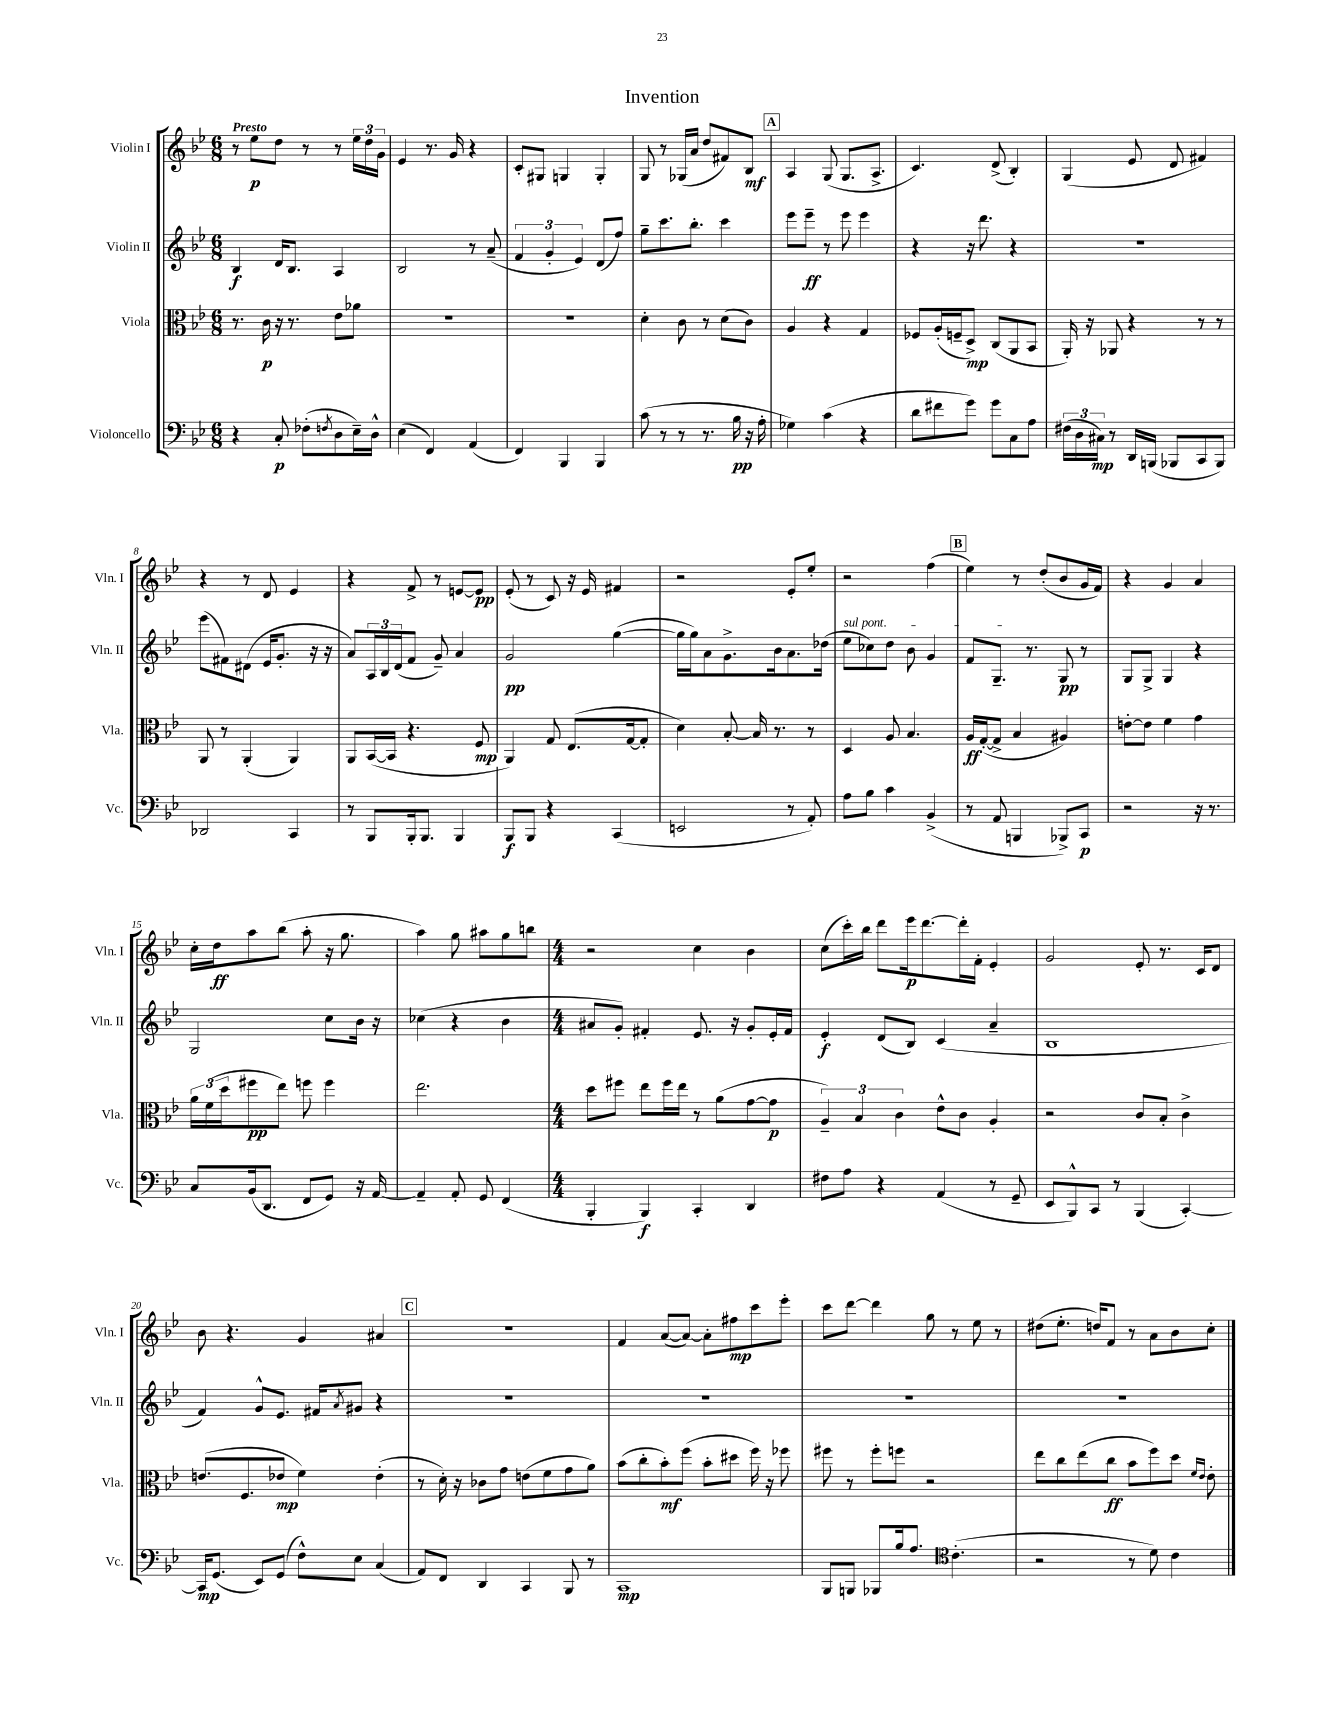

**kern	**kern	**kern	**kern
*staff4	*staff3	*staff2	*staff1
*clefF4	*clefC3	*clefG2	*clefG2
*k[b-e-]	*k[b-e-]	*k[b-e-]	*k[b-e-]
*M6/8	*M6/8	*M6/8	*M6/8
4r	8.r	4B-/	8r
.	.	.	8ee-\L
.	16c\	.	.
8C'/	16r	16d/LK	8dd\J
.	8.r	8.B-/J	.
(8F-'\L	.	.	8r
8qF/	.	.	.
8D\	8e-\L	4A/	8r
16E-~\L)	8a-\J	.	24ee-\LL
.	.	.	24dd\
16D^^\JJ	.	.	.
.	.	.	24g\JJ
=	=	=	=
(4E-\	2.r	2B-/	4e-/
4FF/)	.	.	8.r
.	.	.	16g/
(4AA/	.	8r	4r
.	.	(8a~/	.
=	=	=	=
4FF/)	2.r	6f/	8c'/L
.	.	.	8G#/J
.	.	6g'/	.
4BBB-/	.	.	4G/
.	.	6e-/)	.
4BBB-/	.	(8d/L	4G'/
.	.	8ff/J)	.
=	=	=	=
(8c\	4d'\	8gg~\L	8G/
8r	.	8.ccc\	8r
8r	8c\	.	(16G-/LL
.	.	8.bb-'\J	16a/JJ
8.r	8r	.	8dd/L
.	(8d\L	4ccc\	8f#/)
16B-\	.	.	.
16r	8c\J)	.	8B-/J
16A'\	.	.	.
=	=	=	=
4G-\)	4A/	8eee-\L	4A/
.	.	8eee-~\J	.
(4c\	4r	8r	(8G/
.	.	8eee-\	8.G/L
4r	4G/	4eee-\	.
.	.	.	8.A^/J
=	=	=	=
8d\L	8F-/L	4r	4.c/)
8f#\	(16A'/L	.	.
.	16F~/J	.	.
8g\J)	8D^/J)	16r	.
.	.	8.ddd\	.
8g\L	(8C/L	.	(8d^/
8C\	8AA/	4r	4B-'/)
8A\J	8BB-/J	.	.
=	=	=	=
(24F#\LL	16AA'/)	2.r	(4G/
24D\	.	.	.
.	16r	.	.
24C#\JJ)	.	.	.
8r	8AA-/	.	.
16DD/LL	4r	.	8e-/
(16BBB/JJ	.	.	.
8BBB-/L	.	.	8d/
8CC/	8r	.	4f#/)
8BBB-/J)	8r	.	.
=	=	=	=
2DD-/	8AA/	(8eee-\L	4r
.	8r	8f#\)	.
.	(4AA'/	(8d#\J	8r
.	.	16e-/LK	8d/
.	.	8.g'/J	.
4CC/	4AA/)	.	4e-/
.	.	16r	.
.	.	16r	.
=	=	=	=
8r	8AA/L	8a/L)	4r
8BBB-/L	([16BB-/L	24A/L	.
.	.	24B-/	.
.	16BB-/]JJ	.	.
.	.	(24d/J	.
16BBB-'/k	4.r	8f/J	8f^/
8.BBB-/J	.	.	.
.	.	8g~/)	8r
4BBB-/	.	4a/	[8e/L
.	8F/	.	8e/]J
=	=	=	=
8BBB-/L	4AA/)	2g/	(8e-'/
8BBB-/J	.	.	8r
4r	8G/	.	8c/)
.	(8.E-/L	.	16r
.	.	.	16e-/
(4CC/	.	([4gg\	4f#/
.	[16G/k	.	.
.	8G'/]J	.	.
=	=	=	=
2EE/	4d\)	16gg\]LL	2r
.	.	16gg\J)	.
.	.	8a\	.
.	[8B-'/	8.g^\	.
.	16B-/]	.	.
.	8.r	16b-\k	.
8r	.	8.a\	8e-'/L
8AA'/)	8r	.	8ee-'/J
.	.	(16dd-\Jk	.
=	=	=	=
8A\L	4D/	8ee-\L	2r
8B-\J	.	8cc-\)	.
4c\	8A/	8dd\J	.
.	4.B-/	8b-\	.
(4BB-^/	.	4g/	(4ff\
=	=	=	=
8r	16A/LL	8f/L	4ee-\)
.	([16G'/J	.	.
8AA/	8G^/]J	8.G~/J	.
4BBB/	4B-/	.	8r
.	.	8.r	.
.	.	.	(8dd'/L
8BBB-^/L)	4A#/)	8G/	8b-/
8CC/J	.	8r	16g/L
.	.	.	16f/JJ)
=	=	=	=
2r	[8e'\L	8G/L	4r
.	8e\]J	8G^/J	.
.	4f\	4G/	4g/
16r	4g\	4r	4a/
8.r	.	.	.
=	=	=	=
8C/L	24a\LL	2G/	16cc'\LL
.	(24f\	.	.
.	.	.	16dd\J
.	24dd\J	.	.
(16BB-/k	8ff#\	.	8aa\
8.DD/J	.	.	.
.	8ee-\J)	.	(8bb-\J
8FF/L	8ff\	.	8aa'\
8GG/J)	4ff\	8cc\L	16r
.	.	.	8.gg\
16r	.	16b-\Jk	.
[16AA/	.	16r	.
=	=	=	=
4AA~/]	2.ee-\	(4cc-\	4aa\)
8AA'/	.	4r	8gg\
8GG/	.	.	8aa#\L
(4FF/	.	4b-\	8gg\
.	.	.	8bb\J
=	=	=	=
*M4/4	*M4/4	*M4/4	*M4/4
4BBB-'/	8dd\L	8a#/L	2r
.	8ff#\J	8g'/J)	.
4BBB-/)	8ee-\L	4f#'/	.
.	16ff#\L	.	.
.	16ee-\JJ	.	.
4CC'/	8r	8.e-/	4cc\
.	(8a\L	.	.
.	.	16r	.
4DD/	[8g\	8g'/L	4b-\
.	8g\]J	16e-'/L	.
.	.	16f#/JJ	.
=	=	=	=
8F#\L	6A~/)	4e-'/	(8cc\L
8A\J	.	.	16ccc'\L)
.	6B-/	.	.
.	.	.	16bb-\JJ
4r	.	(8d/L	8ddd\L
.	6c\	.	.
.	.	8B-/J)	16eee-\k
.	.	.	[8.ddd\
(4AA/	8e-^^\L	(4c/	.
.	8c\J	.	16ddd'\]L
.	.	.	16f'\JJ
8r	4A'/	4a~/	4e-'/
8GG~/	.	.	.
=	=	=	=
8EE-/L	2r	1B-	2g/
8BBB-^^/)	.	.	.
8CC/J	.	.	.
8r	.	.	.
(4BBB-/	8c/L	.	8e-'/
.	8B-'/J	.	8.r
[4CC'/)	4c^\	.	.
.	.	.	16c/LK
.	.	.	8d/J
=	=	=	=
16CC/]LK	(8.e/L	4f/)	8b-\
(8.GG/J	.	.	.
.	.	.	4.r
.	8.F/	.	.
8EE-/L)	.	8g^^/L	.
(8GG/J	8e-/J	8.e-/J	.
8F^^\L)	4f\)	.	4g/
.	.	16f#/LK	.
.	.	8qa/	.
8E-\J	.	8g#/J	.
(4C/	(4e-'\	4r	4a#/
=	=	=	=
8AA/L)	8r	1r	1r
8FF/J	16d'\)	.	.
.	16r	.	.
4DD/	8c-\L	.	.
.	8g\J	.	.
4CC/	(8e\L	.	.
.	8f\	.	.
8BBB-/	8g\	.	.
8r	8a\J)	.	.
=	=	=	=
1CC	(8b-\L	1r	4f/
.	8cc'\	.	.
.	8b-'\)	.	([8a/L
.	(8ff\J	.	8a/_J)
.	8b-'\L	.	8a'\]L
.	8dd#\J	.	8ff#\
.	16ff\)	.	8ccc\
.	16r	.	.
.	8ff-\	.	8eee-'\J
=	=	=	=
8BBB-/L	8ff#\	1r	8ccc\L
8BBB/J	8r	.	[8ddd\J
8BBB-/L	8ff#'\L	.	4ddd\]
16B-/k	8ff\J	.	.
8.A/J	.	.	.
.	2r	.	8gg\
*clefC4	*	*	*
(4.c'\	.	.	8r
.	.	.	8ee-\
.	.	.	8r
=	=	=	=
2r	8ee-\L	1r	(8dd#\L
.	8cc\	.	8.ee-'\J
.	(8ee-\	.	.
.	.	.	16dd/LK)
.	8cc\J	.	8f/J
8r	8b-\L	.	8r
8d\)	8ff\)	.	8a\L
4c\	8dd\J	.	8b-\
.	16qqf/LL	.	.
.	16qqe-/JJ	.	.
.	8e-'\	.	8cc'\J
==	==	==	==
*-	*-	*-	*-
